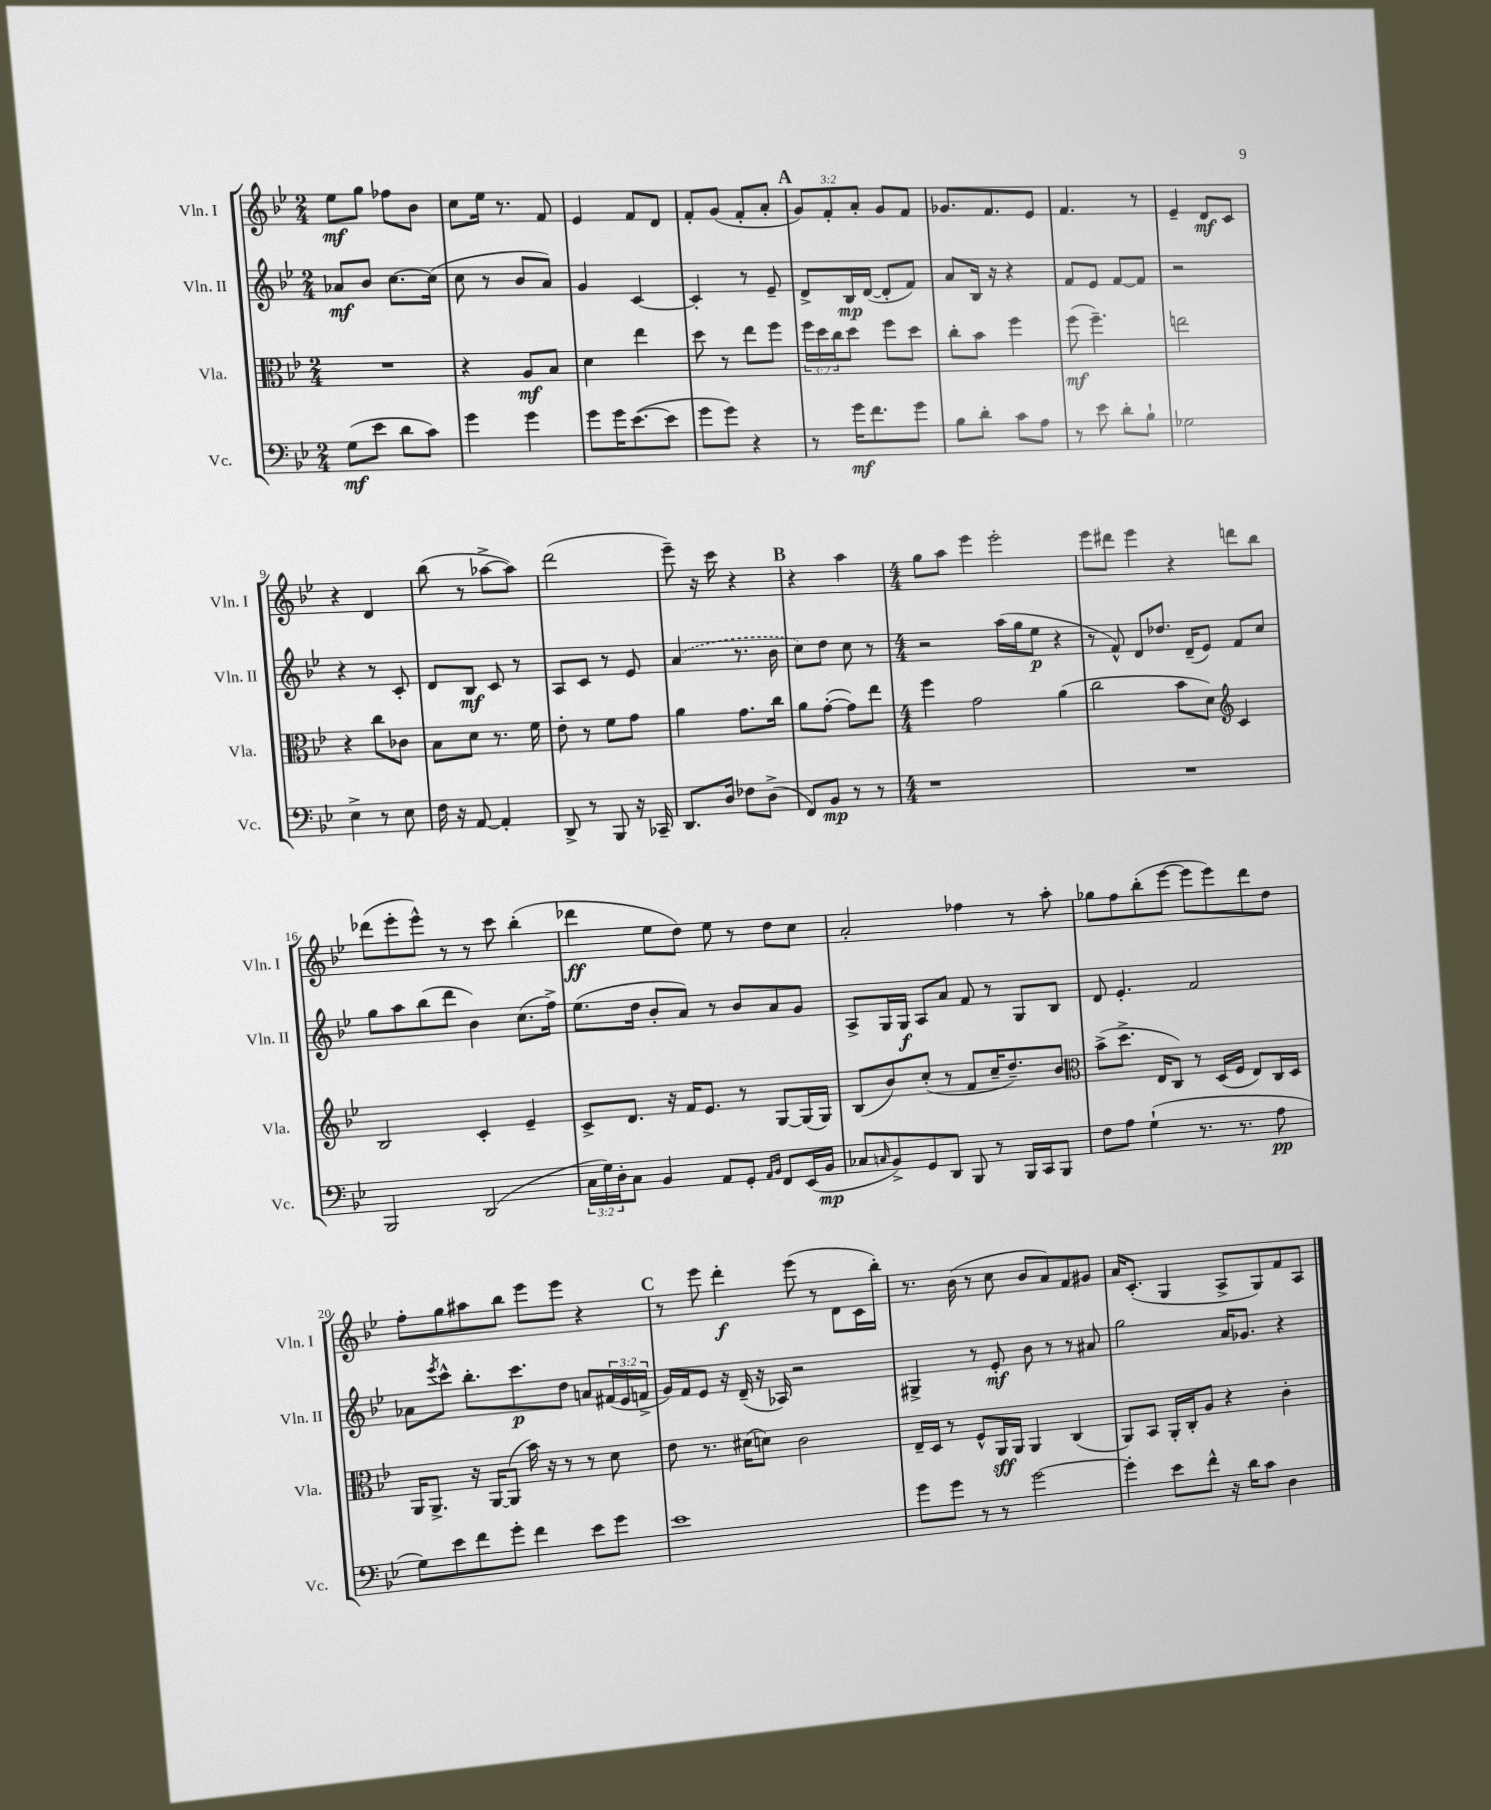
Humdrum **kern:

**kern	**dynam	**kern	**dynam	**kern	**dynam	**kern	**dynam
*part4	*part4	*part3	*part3	*part2	*part2	*part1	*part1
*staff4	*staff4	*staff3	*staff3	*staff2	*staff2	*staff1	*staff1
*I"Vc.	*	*I"Vla.	*	*I"Vln. II	*	*I"Vln. I	*
*I'Vc.	*	*I'Vla.	*	*I'Vln. II	*	*I'Vln. I	*
*clefF4	*	*clefC3	*	*clefG2	*	*clefG2	*
*k[b-e-]	*	*k[b-e-]	*	*k[b-e-]	*	*k[b-e-]	*
*M2/4	*	*M2/4	*	*M2/4	*	*M2/4	*
=1	=1	=1	=1	=1	=1	=1	=1
(8G\L	mf	2r	.	8a-X/L	mf	8ee-\L	mf
8e-\J	.	.	.	8b-/J	.	8gg\J	.
8d\L	.	.	.	[8.cc\L	.	8ff-X\L	.
8c\J)	.	.	.	.	.	8b-\J	.
.	.	.	.	(16cc\Jk]	.	.	.
=2	=2	=2	=2	=2	=2	=2	=2
4g\	.	4r	.	8cc\	.	8cc\L	.
.	.	.	.	8r	.	16ee-\Jk	.
.	.	.	.	.	.	8.r	.
4g\	.	8A/L	mf	8b-/L	.	.	.
.	.	8B-/J	.	8a/J)	.	8f/	.
=3	=3	=3	=3	=3	=3	=3	=3
8g\L	.	4d\	.	4g/	.	4e-/	.
16g\K	.	.	.	.	.	.	.
([8.e-\	.	.	.	.	.	.	.
.	.	4ee-\	.	[4c/	.	8f/L	.
8e-\J]	.	.	.	.	.	8d/J	.
=4	=4	=4	=4	=4	=4	=4	=4
8g\L	.	8dd\	.	4c'/]	.	8f'/L	.
8g\J)	.	8r	.	.	.	(8g/J	.
4r	.	8ee-\L	.	8r	.	8f'/L	.
.	.	8ff\J	.	8e-~/	.	8a'/J	.
!!LO:REH:place=s1:t=A
=5	=5	=5	=5	=5	=5	=5	=5
8r	.	24ff\LL	.	8d^/L	.	12g/L)	.
.	.	24dd\	.	.	.	.	.
.	.	24cc\J	.	.	.	12f'/	.
16g\KL	mf	8dd\J	.	16B-/L	mp	.	.
.	.	.	.	.	.	12a'/J	.
8.f\	.	.	.	([16d/JJ	.	.	.
.	.	8ff\L	.	8d'/L]	.	8g/L	.
8g\J	.	8dd\J	.	8f/J)	.	8f/J	.
=6	=6	=6	=6	=6	=6	=6	=6
8B-\L	.	8cc'\L	.	8a/L	.	8.g-X/L	.
8d'\J	.	8b-\J	.	16B-/Jk	.	.	.
.	.	.	.	16r	.	8.f/	.
8c\L	.	4ff\	.	4r	.	.	.
8A\J	.	.	.	.	.	8e-/J	.
=7	=7	=7	=7	=7	=7	=7	=7
8r	.	(8ff\	mf	8f/L	.	4.f/	.
8e-\	.	4.ff~\)	.	8e-/J	.	.	.
8d'\L	.	.	.	[8f/L	.	.	.
8B-`\J	.	.	.	8f/J]	.	8r	.
=8	=8	=8	=8	=8	=8	=8	=8
2G-X\	.	2een\	.	2r	.	4e-~/	.
.	.	.	.	.	.	8d/L	mf
.	.	.	.	.	.	8c/J	.
!!LO:LB:g=z
=9	=9	=9	=9	=9	=9	=9	=9
4E-^\	.	4r	.	4r	.	4r	.
8r	.	8cc\L	.	8r	.	4d/	.
8E-\	.	8c-X\J	.	8c'/	.	.	.
=10	=10	=10	=10	=10	=10	=10	=10
16F\	.	8B-\L	.	8d/L	.	(8bb-\	.
16r	.	.	.	.	.	.	.
[8AA/	.	8d\J	.	8B-/J	mf	8r	.
4AA'/]	.	8.r	.	8c/	.	[8aa-X^\L	.
.	.	.	.	8r	.	8aa-\J])	.
.	.	16f\	.	.	.	.	.
=11	=11	=11	=11	=11	=11	=11	=11
8DD^/	.	8e-'\	.	8A/L	.	(2ddd\	.
8r	.	8r	.	8c/J	.	.	.
8BBB-/	.	8f\L	.	8r	.	.	.
16r	.	8g\J	.	8e-/	.	.	.
16CC-X~/	.	.	.	.	.	.	.
=12	=12	=12	=12	=12	=12	=12	=12
8.DD/L	.	4a\	.	(4a/	.	8eee-~\)	.
.	.	.	.	.	.	16r	.
16D/Jk	.	.	.	.	.	16ccc\	.
8F-X\L	.	8.g\L	.	8.r	.	4r	.
(8D^\J	.	.	.	.	.	.	.
.	.	16cc\Jk	.	16b-\	.	.	.
!!LO:REH:place=s1:t=B
=13	=13	=13	=13	=13	=13	=13	=13
8FF/L)	.	8a\L	.	8cc\L)	.	4r	.
8BB-/J	mp	([8g'\J	.	8dd\J	.	.	.
8r	.	8g\L])	.	8cc\	.	4aa\	.
8r	.	8ee-\J	.	8r	.	.	.
=14	=14	=14	=14	=14	=14	=14	=14
*M4/4	*	*M4/4	*	*M4/4	*	*M4/4	*
1r	.	4ff\	.	2r	.	8gg\L	.
.	.	.	.	.	.	8aa\J	.
.	.	2g\	.	.	.	4eee-\	.
.	.	.	.	(16aa\LL	.	2eee-'\	.
.	.	.	.	16gg\J	.	.	.
.	.	.	.	8ee-\J	p	.	.
.	.	(4a\	.	4r	.	.	.
=15	=15	=15	=15	=15	=15	=15	=15
1r	.	2cc\	.	8r	.	8eee-\L	.
.	.	.	.	8f^^/)	.	8ddd#X\J	.
.	.	.	.	8d/L	.	4eee-\	.
.	.	.	.	8.dd-X/J	.	.	.
.	.	8b-\L	.	.	.	4r	.
.	.	.	.	(16d~/KL	.	.	.
.	.	8d\J)	.	8e-/J)	.	.	.
*	*	*clefG2	*	*	*	*	*
.	.	4c/	.	8f/L	.	8dddn\L	.
.	.	.	.	8cc/J	.	8bb-\J	.
!!LO:LB:g=z
=16	=16	=16	=16	=16	=16	=16	=16
2BBB-/	.	2B-/	.	8gg\L	.	(8ddd-X\L	.
.	.	.	.	8aa\	.	8eee-'\	.
.	.	.	.	(8bb-\	.	8eee-^^\J)	.
.	.	.	.	8ddd\J	.	8r	.
(2DD/	.	4c'/	.	4b-\)	.	8r	.
.	.	.	.	.	.	8ccc\	.
.	.	4e-~/	.	(8.cc\L	.	(4bb-'\	.
.	.	.	.	16ff^\Jk)	.	.	.
=17	=17	=17	=17	=17	=17	=17	=17
24C\LL	.	8c^/L	.	(8.ee-\L	.	4ddd-X\	ff
24G\)	.	.	.	.	.	.	.
24D'\J	.	.	.	.	.	.	.
8C\J	.	8.d/J	.	.	.	.	.
.	.	.	.	16dd\Jk	.	.	.
4BB-/	.	.	.	8b-'/L	.	8ee-\L	.
.	.	16r	.	.	.	.	.
.	.	16f/KL	.	8a/J)	.	8dd\J)	.
.	.	8.e-/J	.	.	.	.	.
8AA/L	.	.	.	8r	.	8ee-\	.
8GG'/J	.	8r	.	8b-/L	.	8r	.
16qqAA/LL	.	.	.	.	.	.	.
16qqBB-/JJ	.	.	.	.	.	.	.
8FF/L	.	[8G/L	.	8a/	.	8dd\L	.
(16EE-/L	.	(16G/L]	.	8g/J	.	8cc\J	.
16BB-/JJ	mp	16G/JJ)	.	.	.	.	.
=18	=18	=18	=18	=18	=18	=18	=18
8C-X/L	.	(8B-/L	.	8A^/L	.	2a'/	.
16qqCn/	.	.	.	.	.	.	.
8BB-^/)	.	8b-/)	.	16G/L	.	.	.
.	.	.	.	16G/JJ	f	.	.
8GG/	.	(8cc'/J	.	8A/L	.	.	.
8DD/J	.	8r	.	8a/J	.	.	.
8BBB-/	.	8f/L	.	8f/	.	4ff-X\	.
8r	.	16cc~/K	.	8r	.	.	.
.	.	8.dd~/)	.	.	.	.	.
16BBB-/LL	.	.	.	8G/L	.	8r	.
16CC/J	.	.	.	.	.	.	.
8BBB-/J	.	8b-/J	.	8B-/J	.	8aa'\	.
=19	=19	=19	=19	=19	=19	=19	=19
*	*	*clefC3	*	*	*	*	*
8F\L	.	(8b-^\L	.	8d/	.	8gg-X\L	.
8A\J	.	8.dd^\J	.	4.e-'/	.	8ff\	.
(4G`\	.	.	.	.	.	(8bb-'\	.
.	.	16E-/KL	.	.	.	.	.
.	.	8C/J)	.	.	.	[8eee-\J	.
8.r	.	8r	.	2f/	.	8eee-\L]	.
.	.	(16D/LL	.	.	.	8eee-\)	.
8.r	.	16F/JJ	.	.	.	.	.
.	.	8E-/L)	.	.	.	8ddd\	.
8A\	pp	16C/L	.	.	.	8dd\J	.
.	.	16D/JJ	.	.	.	.	.
!!LO:LB:g=z
=20	=20	=20	=20	=20	=20	=20	=20
8G\L)	.	16AA/KL	.	8a-X\L	.	8ff'\L	.
.	.	8.AA^/J	.	.	.	.	.
.	.	.	.	8qeee-/	.	.	.
8e-\	.	.	.	8ccc^^\J	.	8gg\	.
8f\	.	16r	.	8.bb-'\L	.	8aa#X\	.
.	.	[16AA/KL	.	.	.	.	.
8g'\J	.	(8AA/J]	.	.	.	8bb-\J	.
.	.	.	.	8.ccc\	p	.	.
4f\	.	16b-\)	.	.	.	8eee-\L	.
.	.	16r	.	.	.	.	.
.	.	8r	.	8dd\J	.	8eee-\J	.
8e-\L	.	8r	.	8an/L	.	4r	.
8g\J	.	8d\	.	(24f#X/L	.	.	.
.	.	.	.	24e-/	.	.	.
.	.	.	.	24fn^/JJ	.	.	.
!!LO:REH:place=s1:t=C
=21	=21	=21	=21	=21	=21	=21	=21
1e-	.	8e-\	.	16g/LL)	.	8r	.
.	.	.	.	16f/J	.	.	.
.	.	8.r	.	8e-/J	.	8eee-\	.
.	.	.	.	16r	.	4ddd'\	f
.	.	(16d#X\KL	.	(16d~/	.	.	.
.	.	8dn\J)	.	16r	.	.	.
.	.	.	.	16A-X/)	.	.	.
.	.	2c\	.	2r	.	(8eee-\	.
.	.	.	.	.	.	8r	.
.	.	.	.	.	.	8d\L	.
.	.	.	.	.	.	16c\L	.
.	.	.	.	.	.	16bb-'\JJ)	.
=22	=22	=22	=22	=22	=22	=22	=22
8g\L	.	16E-~/LL	.	4G#X^/	.	8.r	.
.	.	16D/JJ	.	.	.	.	.
8g\J	.	8r	.	.	.	.	.
.	.	.	.	.	.	(16b-\	.
8r	.	8F^^/L	.	8r	.	8r	.
8r	.	16AA/L	sff	8e-'/	mf	8cc\	.
.	.	16AA/JJ	.	.	.	.	.
[2g\	.	4AA/	.	8b-\	.	8b-/L	.
.	.	.	.	8r	.	8a/)	.
.	.	(4C/	.	8r	.	8f/	.
.	.	.	.	8a#X/	.	8g#X/J	.
=23	=23	=23	=23	=23	=23	=23	=23
4g'\]	.	8AA/L)	.	2gg\	.	16a/KL	.
.	.	.	.	.	.	(8.c'/J	.
.	.	8BB-/J	.	.	.	.	.
8e-\L	.	16AA'/LL	.	.	.	4G/	.
.	.	16C'/J	.	.	.	.	.
8f^^\J	.	8A/J	.	.	.	.	.
16r	.	4r	.	16a/KL	.	8A^/L	.
16d\KL	.	.	.	8.g-X/J	.	.	.
8c\J	.	.	.	.	.	8G/)	.
4D\	.	4c'\	.	4r	.	8f/	.
.	.	.	.	.	.	8A/J	.
==	==	==	==	==	==	==	==
*-	*-	*-	*-	*-	*-	*-	*-
